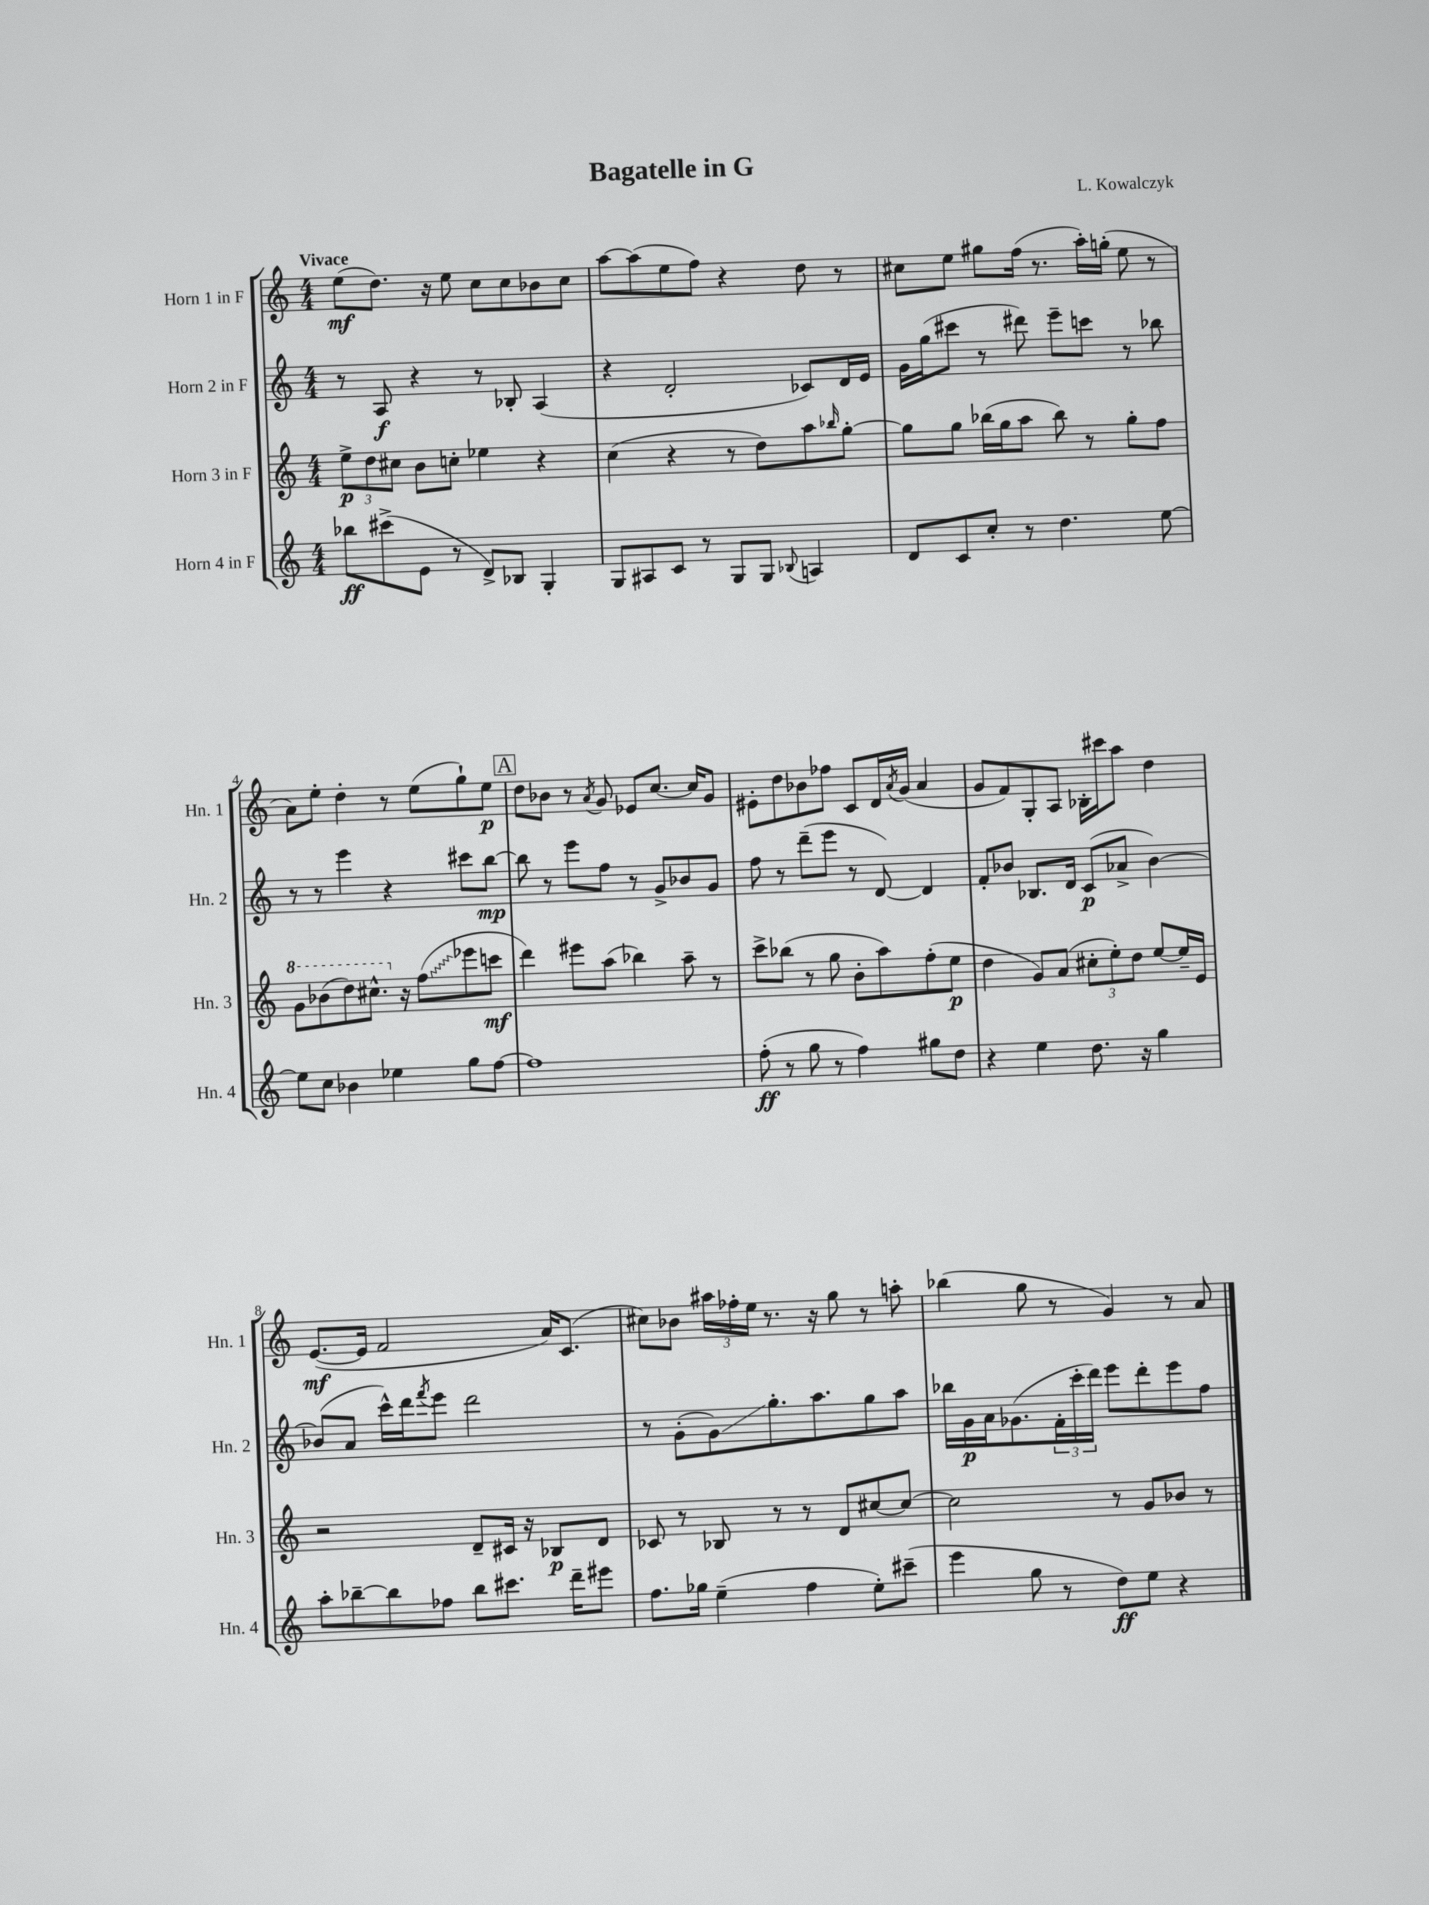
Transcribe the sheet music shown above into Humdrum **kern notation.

**kern	**kern	**kern	**kern
*staff4	*staff3	*staff2	*staff1
*clefG2	*clefG2	*clefG2	*clefG2
*k[]	*k[]	*k[]	*k[]
*M4/4	*M4/4	*M4/4	*M4/4
8bb-	12ee^	8r	(8ee
.	12dd	.	.
(8ccc#^	.	8A	8.dd)
.	12cc#	.	.
8e	8b	4r	.
.	.	.	16r
8r	8cc'	.	8ee
8d^)	4ee-	8r	8cc
8B-	.	8B-'	8cc
4G'	4r	(4A	8b-
.	.	.	8cc
=	=	=	=
8G	(4cc	4r	[8aa
8A#	.	.	(8aa]
8c	4r	2d'	8ee
8r	.	.	8ff)
8G	8r	.	4r
8G	8dd)	.	.
8qqB-	.	.	.
4A	8aa	8c-)	8dd
.	16qqbb-	.	.
.	[8gg'	16d	8r
.	.	16e	.
=	=	=	=
8d	8gg]	16g	8cc#
.	.	(16gg	.
8c	8gg	8ccc#	8ee
8cc'	(16bb-	8r	8gg#
.	16gg	.	.
8r	8aa	8ddd#)	(16ff
.	.	.	8.r
4.dd	8bb-)	8eee~	.
.	8r	8ccc	16aa')
.	.	.	(16gg'
.	8gg'	8r	8ee
[8ee	8ff	8bb-	8r
=	=	=	=
8ee]	8gg	8r	8a)
8cc	(8bb-	8r	8ee'
4b-	8ddd)	4eee	4dd'
.	8.ccc#^^	.	.
4ee-	.	4r	8r
.	16r	.	.
.	(8ff	.	(8ee
8gg	8eee-	8ccc#	8gg`)
[8ff	8ccc	[8bb	8ee
=	=	=	=
1ff]	4ddd)	8bb]	8dd
.	.	8r	8b-
.	8eee#	8eee	8r
.	.	.	8qa
.	(8aa	8ff	8g
.	4bb-)	8r	8e-
.	.	8g^	[8.cc
.	8aa~	8b-	.
.	.	.	16cc]
.	8r	8g	8g
=	=	=	=
(8ff'	8ccc^	8ff	8e#'
8r	(8bb-	8r	8dd
8gg	8r	(8ddd~	8b-
8r	8gg	8eee	8ff-
4ff)	8b'	8r	8c
.	8aa)	[8d)	16d
.	.	.	8qa
.	.	.	(16g
8gg#	(8ff'	4d]	4a
8dd	8ee	.	.
=	=	=	=
4r	4dd	8f'	8g
.	.	8b-	8f)
4ee	8g)	8.B-	8G'
.	(8a	.	8A
.	.	16d	.
8.dd	12cc#'	(8c	16B-'
.	.	.	16ccc#
.	12ee')	.	.
.	.	8a-^	8aa
.	12dd	.	.
16r	.	.	.
4gg	[8ee	[4b-)	4dd
.	16ee~]	.	.
.	16e	.	.
=	=	=	=
8aa'	2r	(8b-]	([8.e
[8bb-~	.	8a	.
.	.	.	16e]
8bb-]	.	16ccc^^)	2f
.	.	16ddd	.
.	.	8qfff	.
8ff-	.	8eee	.
8bb-	8d~	2ddd	.
8.ccc#	16c#	.	.
.	16r	.	.
.	8B-	.	16a)
16ddd~	.	.	(8.c
8eee#	8d	.	.
=	=	=	=
8.ff	8c-	8r	8cc#)
.	8r	(8g'	8b-
16gg-	.	.	.
(4ee~	8B-	8g)	24aa#
.	.	.	24ff-'
.	.	.	24ee
.	8r	8.gg'	8.r
4ff	8r	.	.
.	.	8.aa	16r
.	8d	.	8gg
8ee')	[8cc#	8gg	8r
(8ccc#~	8cc#_	8aa	8aa'
=	=	=	=
4eee	2cc#]	16bb-	(4bb-
.	.	16g	.
.	.	16a	.
.	.	(8.g-	.
8gg	.	.	8gg
8r	.	24f'	8r
.	.	24ccc'	.
.	.	24ddd)	.
8dd)	8r	8eee	4g)
8ee	8g	8ddd'	.
4r	8b-	8eee	8r
.	8r	8ff	8a
==	==	==	==
*-	*-	*-	*-
